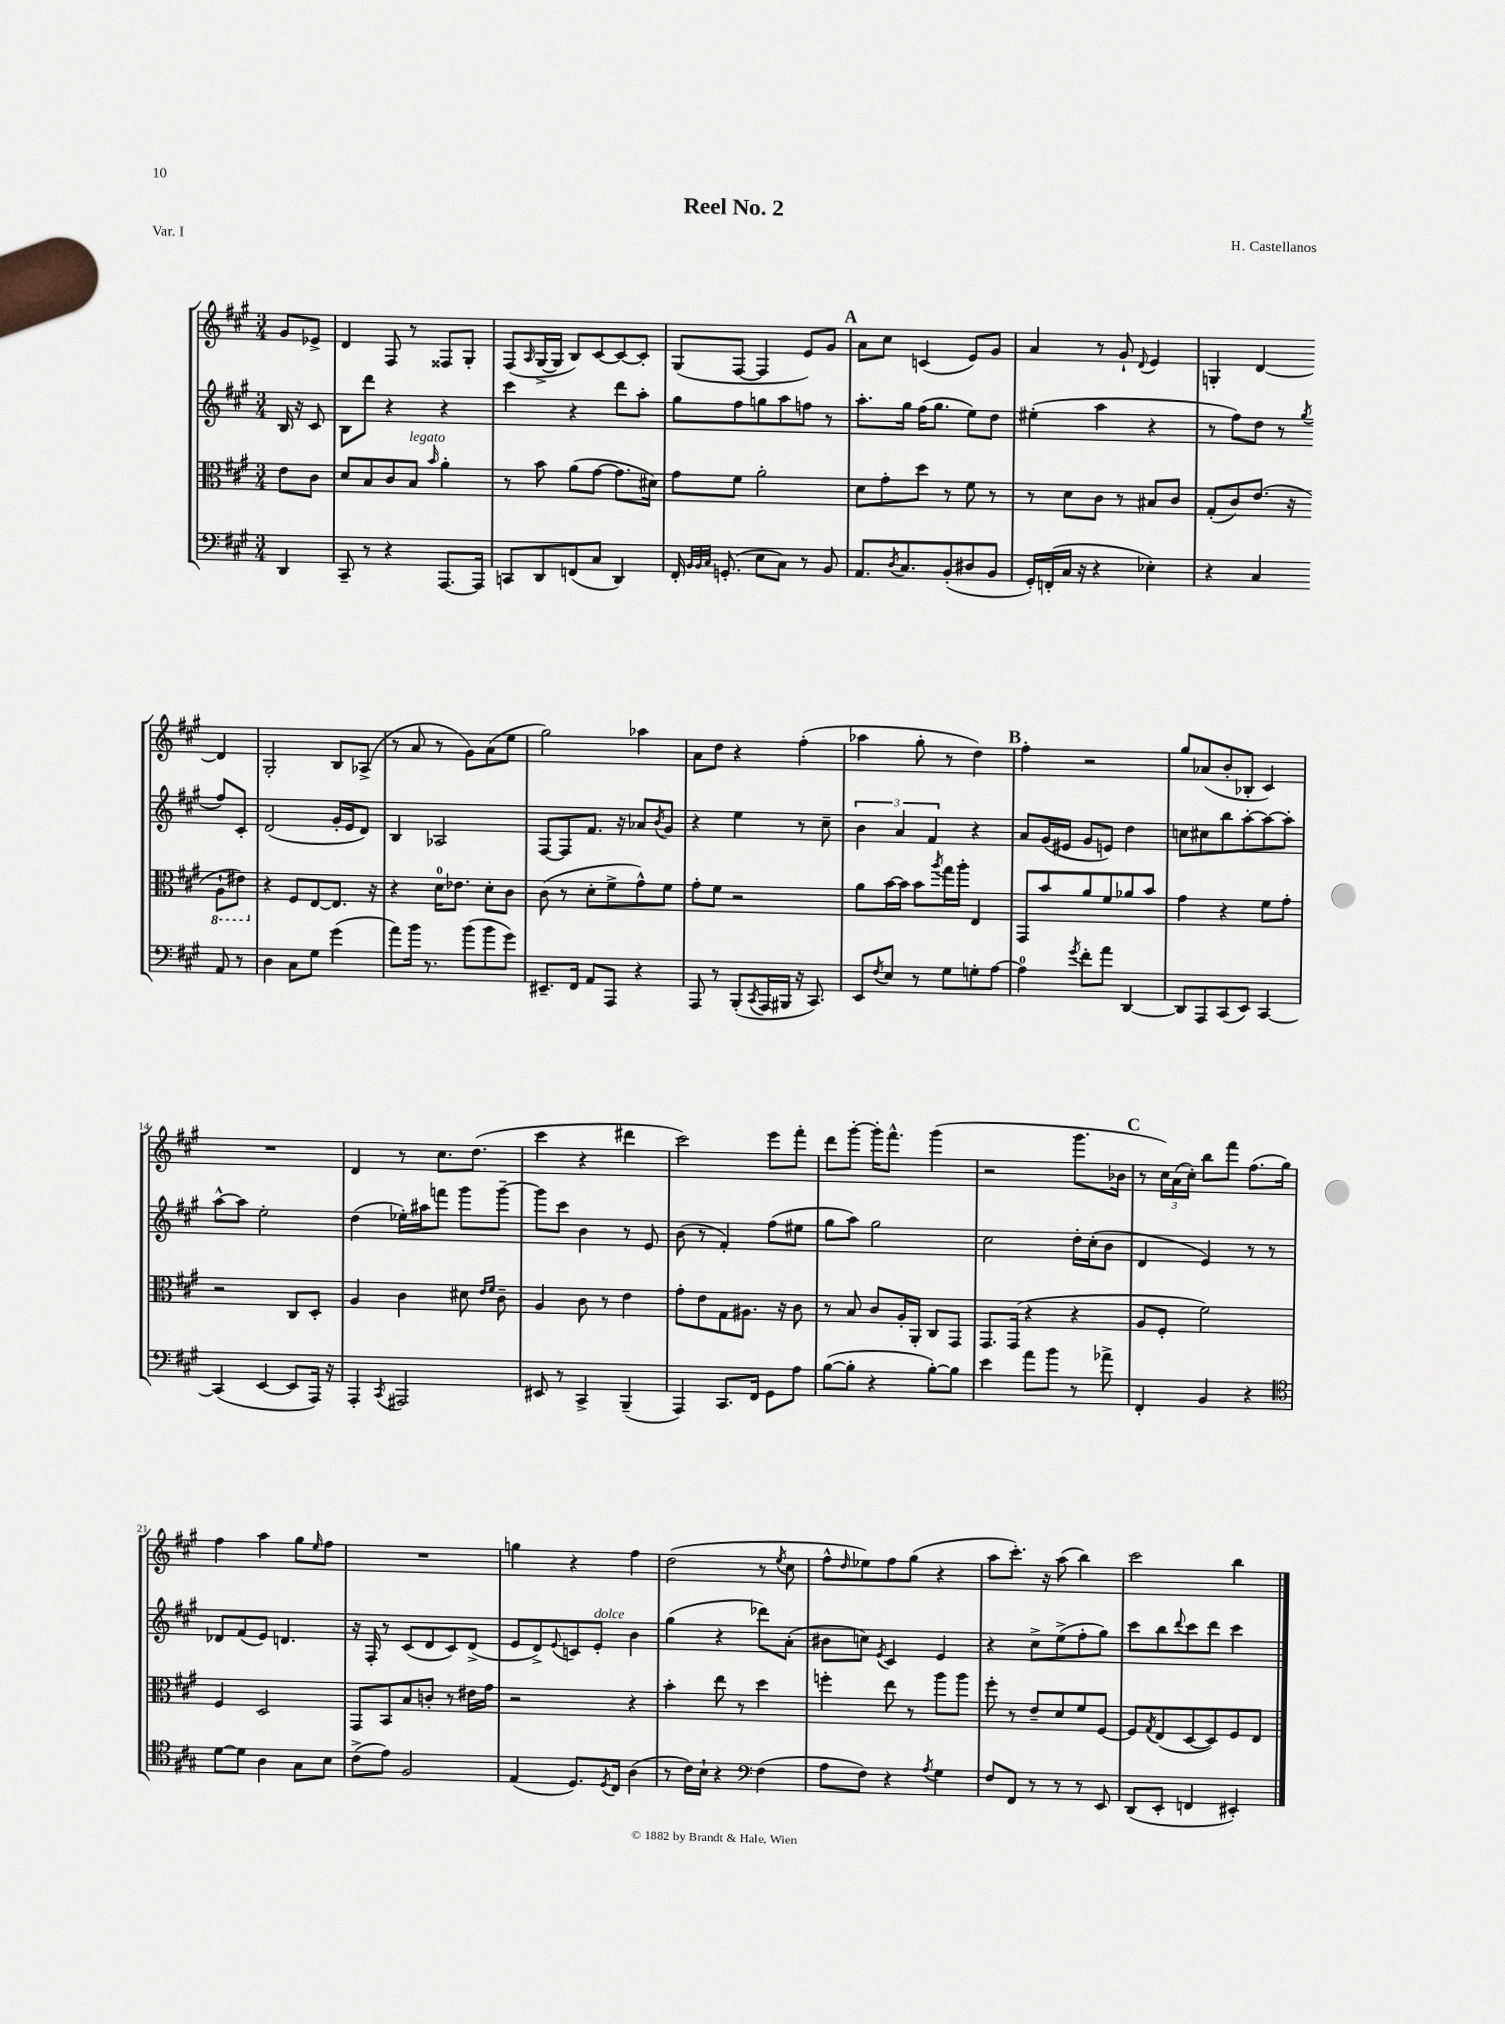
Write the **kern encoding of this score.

**kern	**kern	**kern	**kern
*staff4	*staff3	*staff2	*staff1
*clefF4	*clefC3	*clefG2	*clefG2
*k[f#c#g#]	*k[f#c#g#]	*k[f#c#g#]	*k[f#c#g#]
*M3/4	*M3/4	*M3/4	*M3/4
4DD/	8e\L	16B/	8g#/L
.	.	16r	.
.	8c#\J	8c#/	8e-^/J
=	=	=	=
8CC#~/	8d/L	8B\L	4d/
8r	8B/	8ddd\J	.
4r	8c#/	4r	8F#/
.	8B/J	.	8r
.	16qqb/	.	.
[8.AAA/L	4a'\	4r	8F##/L
.	.	.	8G#'/J
16AAA/]Jk	.	.	.
=	=	=	=
8CC/L	8r	4ccc#\	(8F#/L
.	.	.	16qqA/
8DD/	8b\	.	[16G#^/L
.	.	.	16G#/]JJ
(8FF/	(8a\L	4r	8B/L)
8C#/J	[8g#\J	.	[8c#/
4DD/)	8.g#\]L	8ddd\L	8c#/_
.	.	8aa'\J	8c#'/]J
.	16d#\Jk)	.	.
=	=	=	=
16FF#'/	8g#\L	8gg#\L	(8G#/L
32qqBB/LLL	.	.	.
32qqBB/	.	.	.
32qqC#/JJJ	.	.	.
(8.GG'/	.	.	.
.	8f#\J	8ff#\	[8F#/J
8E\L	2a'\	8gg\	4F#/]
8C#\J)	.	8aa\	.
8r	.	8ff\J	8e/L)
8BB/	.	8r	8g#/J
=	=	=	=
8.AA/L	8d\L	8.aa'\L	8a\L
.	8g#'\	.	8cc#\J
8qD/	.	.	.
8.C#/	.	16gg#\Jk	.
.	8dd\J	(16ff#\LK	(4c/
.	.	8.gg#\J	.
(8BB'/	8r	.	.
8D#/	8f#\	8ee\L)	8e/L)
8BB/J	8r	8dd\J	8g#/J
=	=	=	=
16GG#'/LL)	8r	(4ee#'\	4a/
(16FF'/	.	.	.
16C#/JJ	8d\L	.	.
16r	.	.	.
4r	8c#\J	4aa\	8r
.	8r	.	8g#`/
.	.	.	8qqd/
4E-'\)	8B#/L	4r	4e/
.	8c#/J	.	.
=	=	=	=
4r	(8G#'/L	8r	4G'/
.	8c#/)	8ff#\L)	.
4C#/	(8.e/J	8dd\J	[4d/
.	.	8r	.
.	16r	.	.
.	.	8qgg#/	.
8AA/	8AA`\L	8ff#/L	4d/]
8r	8E#\J)	8c#'/J	.
=	=	=	=
4D\	4r	(2d/	2G#'/
8C#\L	8F#/L	.	.
8G#\J	[8E/	.	.
(4g#\	8.E/]J	16g#'/LL	8B/L
.	.	16e/J	.
.	.	8d/J)	(8A-^/J
.	16r	.	.
=	=	=	=
8a\L)	4r	4B/	8r
16b\Jk	.	.	8a/
8.r	.	.	.
.	16d\LK	2A-/	8r
.	8.e-\J	.	.
(8b\L	.	.	8g#\L)
8b\	8d'\L	.	(8a\
8g#\J)	8c#\J	.	8ee\J
=	=	=	=
8.EE#~/L	(8c#\	[8F#/L	2gg#\)
.	8r	8F#/]	.
16FF#/Jk	.	.	.
8AA/L	8d'\L	8.f#/J	.
8AAA/J	8f#^\	.	.
.	.	16r	.
4r	8g#^^\)	8a-/L	4aa-\
.	.	8qb/	.
.	8f#\J	8g#/J	.
=	=	=	=
8AAA/	8g#'\L	4r	8a\L
8r	8f#\J	.	8dd\J
(8BBB'/L	2r	4ee\	4r
8qCC#/	.	.	.
16AAA/L	.	.	.
16BBB#/JJ	.	.	.
16r	.	8r	(4ff#'\
8.CC#/)	.	.	.
.	.	8cc#~\	.
=	=	=	=
8EE/L	8a\L	6b\	4aa-\
8qF#/	.	.	.
8E/J	[16b\L	.	.
.	.	6a/	.
.	16b\]JJ	.	.
8r	8b\L	.	8gg#'\
.	.	6f#/	.
.	8qaa/	.	.
8G#\L	16gg#\L	.	8r
.	16aa'\JJ	.	.
8G'\	4E/	4r	4dd\)
[8A\J	.	.	.
=	=	=	=
4A\]	8GG#/L	8a/L	4ff#'\
.	8b/	(16g#/L	.
.	.	16e#/JJ	.
8qg#/	.	.	.
8f#'\L	8a/	8g#/L	2r
8a\J	8f#/	8e/J)	.
[4DD/	8a-/	4dd\	.
.	8b/J	.	.
=	=	=	=
8DD/]L	4g#\	8cc\L	8gg#/L
8AAA/	.	8cc#\	(8a-/
(8CC#/	4r	8bb\	8b'/
8EE/J)	.	[8aa'\	8B-'/J
[4CC#/	8f#\L	8aa\_	4c#/)
.	8g#'\J	8aa'\]J	.
=	=	=	=
(4CC#/]	2r	[8aa^^\L	2.r
.	.	8aa\]J	.
[4EE/	.	2ee'\	.
8EE/]L	8C#/L	.	.
16AAA/Jk)	8D'/J	.	.
16r	.	.	.
=	=	=	=
4AAA'/	4A/	(4dd\	4d/
8qCC#/	.	.	.
2AAA#/	4c#\	16ee-'\LL)	8r
.	.	16aa#\J	.
.	.	8fff\J	8.cc#\L
.	8d#\	8ggg#\L	.
.	.	.	(8.dd\J
.	16qqe/LL	.	.
.	16qqf#/JJ	.	.
.	8c#~\	[8ggg#~\J	.
=	=	=	=
8EE#/	4A/	8ggg#\]L	4ccc#\
8r	.	8ccc#\J	.
4CC#^/	8c#\	4b\	4r
.	8r	.	.
(4BBB~/	4e\	8r	4ddd#\
.	.	8e/	.
=	=	=	=
4AAA/)	8g#'\L	(8b\	2ccc#\)
.	8e\	8r	.
8.CC#/L	8G#\	4f#'/)	.
.	8.A#\J	.	.
16FF#/Jk	.	.	.
8GG#\L	.	(8ff#\L	8eee\L
.	16r	.	.
8A\J	8c#\	8ee#\J	8fff#'\J
=	=	=	=
([8B\L	8r	8gg#\L	8ddd\L
8B'\]J	8B/	8aa\J)	[8ggg#'\J
4r	8c#/L	2gg#\	16ggg#'\]LK
.	.	.	8.fff#^^\J
.	16A'/L	.	.
.	16AA'/JJ	.	.
[8B'\L)	8C#/L	.	(4ggg#\
8B\]J	8GG#/J	.	.
=	=	=	=
4e\	8.GG#/L	2cc#\	2r
.	(16GG#/Jk	.	.
8a\L	4r	.	.
8b\J	.	.	.
8r	4r	16dd'\LL	8.ggg#\L
.	.	(16cc#'\J	.
8a-^\	.	8b\J	.
.	.	.	16b-\Jk
=	=	=	=
4FF#'/	8A/L	4d/	8r
.	8F#'/J	.	24cc#\LL)
.	.	.	(24a\
.	.	.	24cc#'\JJ)
4BB/	2f#\)	4e/)	8bb\L
.	.	.	8fff#\J
4r	.	8r	(8.ff#\L
.	.	8r	.
.	.	.	16gg#\Jk)
=	=	=	=
*clefC4	*	*	*
[8d\L	4F#/	8d-/L	4ff#\
8d\]J	.	(8f#/	.
4A\	2D/	8e/J)	4aa\
.	.	4.d/	.
8G#\L	.	.	8gg#\L
.	.	.	16qqee/
8B\J	.	.	8ff#\J
=	=	=	=
(8c#^\L	8GG#/L	16r	2.r
.	.	16F#'/	.
8e\J)	8BB/	8r	.
2F#/	8B/	(8c#/L	.
.	8c'/J	8d/	.
.	8r	8c#/)	.
.	16e#\LL	(8d^/J	.
.	16g#\JJ	.	.
=	=	=	=
(4E/	2r	8e/L	4gg\
.	.	8d^/)	.
.	.	8qqe/	.
8.D/L)	.	8c/	4r
.	.	8e'/J	.
8qD/	.	.	.
16C#/Jk	.	.	.
(4A\	4r	4b\	4ff#\
=	=	=	=
8r	4b'\	(4gg#\	(2dd\
16c#\LL)	.	.	.
16B`\JJ	.	.	.
4r	8ee\	4r	.
.	8r	.	.
*clefF4	*	*	*
(4F#\	4dd\	8ddd-\L)	8r
.	.	.	8qee/
.	.	(8a'\J	8cc#\
=	=	=	=
8A\L	4ff'\	8b#\L	8ff#^^\L
.	.	.	16qqdd/
8F#\J)	.	8cc\J)	8ee-\)
.	.	8qe/	.
4r	8ee\	4c#/	8ff#\
.	8r	.	(8gg#\J
8qA/	.	.	.
4G#\	8aa\L	4e/	4r
.	8aa\J	.	.
=	=	=	=
8F#/L	8ff#'\	4r	8aa\L
8FF#/J	8r	.	8.ccc#'\J)
8r	8e~/L	8cc#^\L	.
.	.	.	16r
8r	8d/	(8ee^\	(8aa\
8r	8f#/	8ff#'\	4bb\)
8EE/	[8F#/J	8gg#\J)	.
=	=	=	=
(8DD/L	8F#/]L	8ccc#\L	2ccc#\
.	8qG#/	.	.
8EE'/J	(8E/	8bb\	.
.	.	8qqddd/	.
4FF/	[8D/	8ccc#\	.
.	8D/])	8ddd\J	.
4EE#'/)	8F#/	4ccc#\	4bb\
.	8E/J	.	.
==	==	==	==
*-	*-	*-	*-
